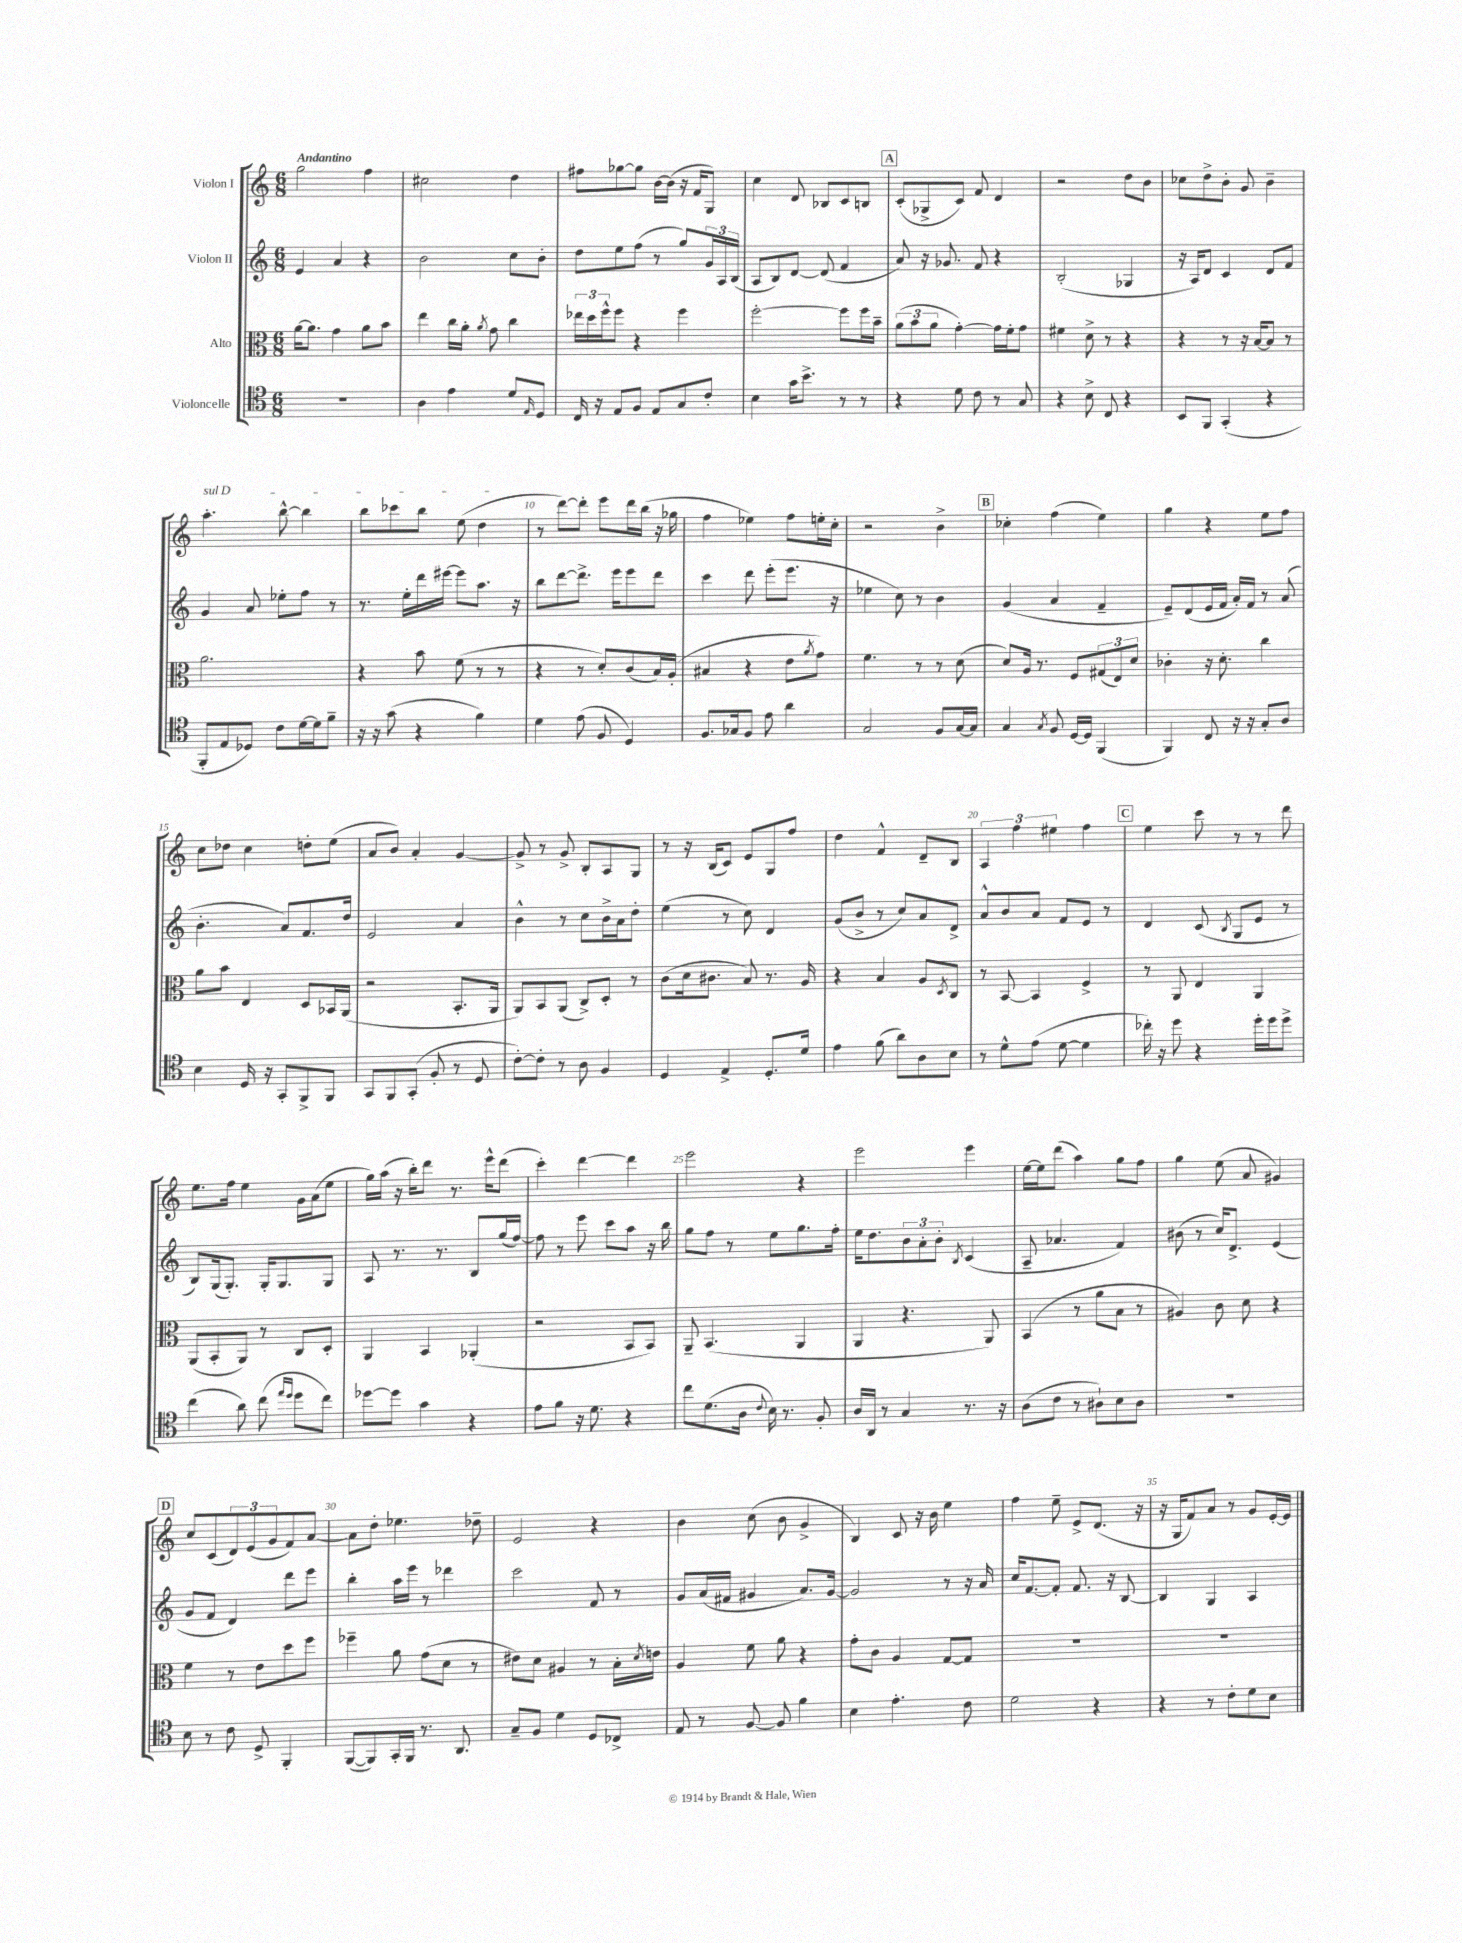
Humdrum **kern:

**kern	**kern	**kern	**kern
*part4	*part3	*part2	*part1
*staff4	*staff3	*staff2	*staff1
*I"Violoncelle	*I"Alto	*I"Violon II	*I"Violon I
*clefC4	*clefC3	*clefG2	*clefG2
*k[]	*k[]	*k[]	*k[]
*M6/8	*M6/8	*M6/8	*M6/8
=1	=1	=1	=1
!	!	!	!LO:TX:a:B:t=Andantino
2.r	[16a\KL	4e/	2gg\
.	8.a\J]	.	.
.	4g\	4a/	.
.	8a\L	4r	4ff\
.	8b\J	.	.
=2	=2	=2	=2
4A\	4ee\	2b\	2cc#X\
4e\	16cc\LL	.	.
.	16a'\JJ	.	.
.	8qa/	.	.
.	8g\	.	.
8d/L	4cc\	8cc\L	4dd\
16qqE/	.	.	.
8D/J	.	8b'\J	.
=3	=3	=3	=3
16C/	24ee-X\LL	8dd\L	8ff#X\L
.	24dd\	.	.
16r	.	.	.
.	24ff^^\J	.	.
8E/L	8ff\J	8ee\	[8gg-X\
8F/J	4r	(8ff\J	8gg-\J]
8E/L	.	8r	[16b\LL
.	.	.	(16b\JJ]
8G/	4ff\	8gg/L)	16r
.	.	.	16f/KL
8c'/J	.	24g/L	8G/J)
.	.	24A/	.
.	.	(24B/JJ	.
=4	=4	=4	=4
4B\	[2ff'\	8A/L	4cc\
.	.	8B/)	.
16g\KL	.	[8d/J	8d/
8.b^\J	.	.	.
.	.	(8d/]	8B-X/L
8r	8ff\L]	4f/	8c/
8r	16ff\L	.	8Bn/J
.	16b~\JJ	.	.
!!LO:REH:place=s1:t=A
=5	=5	=5	=5
4r	(12a\L	8a/)	(8c'/L
.	12b\	.	.
.	.	16r	8G-X^/
.	12a\J	.	.
.	.	8.g-X/	.
8d\	[4g'\)	.	8c/J)
8c\	.	8f/	8f/
8r	16g\LL]	4r	4d/
.	16f'\J	.	.
8G/	8g\J	.	.
=6	=6	=6	=6
4r	4f#X\	(2B'/	2r
8B^\	8d^\	.	.
8C/	8r	.	.
4r	4r	4G-X/	8dd\L
.	.	.	8b\J
=7	=7	=7	=7
8BB/L	4r	16r	8cc-X\L
.	.	16A/KL)	.
8FF/J	.	8d/J	8dd^\
(4GG'/	8r	4c/	8b'\J
.	16r	.	8g/
.	[16B/KL	.	.
4r	8B/J]	8d/L	4b~\
.	8r	8f/J	.
!!LO:LB:g=z
=8	=8	=8	=8
!	!	!	!LO:TX:a:i:t=sul D
8FF'/L	2.a\	4g/	4.aa'\
8E/	.	.	.
8D-X/J)	.	8a/	.
8c\L	.	8ee-X'\L	[8bb^^\
[16d\L	.	8ff\J	4bb\]
16d\J]	.	.	.
8f~\J	.	8r	.
=9	=9	=9	=9
16r	4r	8.r	8bb\L
16r	.	.	.
(8g\	.	.	8ccc-X\
.	.	16ee'\LL	.
4r	8b\	16ddd\	8bb\J
.	.	[16eee#X\JJ	.
.	(8f\	8eee#\L]	(8ee\
4f\)	8r	8.aa\J	4dd\
.	8r	.	.
.	.	16r	.
=10	=10	=10	=10
4d\	4r	8bb\L	8r
.	.	[8ddd\	[8ddd\L)
(8e\	8r	8.ddd^\J]	8ddd'\J]
8F/	8d'/L)	.	8eee\L
.	.	16eee\KL	.
4D/)	(8c/	8eee\	16ddd\L
.	.	.	(16bb\JJ
.	16B/L)	8ddd\J	16r
.	(16A'/JJ	.	16gg-X\
=11	=11	=11	=11
8.F/L	4B#X/	4ccc\	4ff\
16G-X/k	.	.	.
8F/J	4r	8ddd\	4ee-X\)
8e\	.	(8eee'\L	.
4a\	8e\L	8.eee\J	8ff\L
.	8qa/	.	.
.	8g\J)	.	16een'\L
.	.	16r	16cc'\JJ
=12	=12	=12	=12
2G/	4.f\	4ee-X\	2r
.	.	8cc\)	.
.	8r	8r	.
8F/L	8r	4b\	4b^\
[16G/L	(8d\	.	.
16G/JJ]	.	.	.
!!LO:REH:place=s1:t=B
=13	=13	=13	=13
4G/	8d/L)	(4g/	4cc-X'\
.	16A/Jk	.	.
.	8.r	.	.
8qG/	.	.	.
8F/	.	4a/	(4ff\
[16D/LL	8F/L	.	.
16D/JJ]	.	.	.
(4FF/	(12G#X/	4f~/	4ee\)
.	12E/)	.	.
.	12d/J	.	.
=14	=14	=14	=14
4FF/)	4c-X'\	8e~/L)	4gg\
.	.	(8d/	.
8C/	16r	16e/L	4r
.	8.d'\	16f/JJ	.
16r	.	16a'/LL)	.
16r	.	16f/JJ	.
8G'/L	4cc\	8r	8ee\L
8A/J	.	(8a/	8ff\J
!!LO:LB:g=z
=15	=15	=15	=15
4B\	8a\L	4.b'\	8cc\L
.	8b\J	.	8dd-X\J
16D/	4E/	.	4cc\
16r	.	.	.
8GG'/L	.	8a/L)	.
8FF^/	8D/L	8.f/	8ddn'\L
8FF/J	16BB-X/L	.	(8ee\J
.	(16AA/JJ	16dd/Jk	.
=16	=16	=16	=16
8GG/L	2r	2e/	8a/L
8FF/	.	.	8b/J)
(8GG'/J	.	.	4a'/
8F'/	.	.	.
8r	8.BB'/L	4a/	[4g/
8D/	.	.	.
.	16AA/Jk	.	.
=17	=17	=17	=17
[8c'\L)	8AA/L)	4b^^\	8g^/]
8c'\J]	8BB/	.	8r
8r	(8AA/J	8r	8g^/
8A\	8C^/L)	8cc\L	8B'/L
4F/	8D'/J	16b^\L	8A/
.	.	16a\J	.
.	8r	8dd'\J	8G/J
=18	=18	=18	=18
4D/	(8c\L	(4ee\	8r
.	16d\k	.	16r
.	8.c#X\J	.	(16B/KL
4E^/	.	8r	8c/J)
.	8B/)	8cc\)	8e/L
8.D'/L	8.r	4d/	8G/
.	.	.	8ff/J
16d/Jk	16A/	.	.
=19	=19	=19	=19
4e\	4r	(8g/L	4dd\
.	.	8b^/J	.
(8f\	4B/	8r	4f^^/
8a\L)	.	8cc/L)	.
8A\	8A/L	8a/	8d~/L
.	8qD/	.	.
8B\J	8C/J	8d^/J	8B/J
=20	=20	=20	=20
8r	8r	8a^^/L	6A/
8d^^\L	[8BB/	8b/	.
.	.	.	6ff\
(8e\J	4BB/]	8a/J	.
.	.	.	6ee#X\
[8d\	.	8f/L	.
4d\]	4F^/	8e/J	4ff\
.	.	8r	.
!!LO:REH:place=s1:t=C
=21	=21	=21	=21
16cc-X'\)	8r	4d/	4ee\
16r	.	.	.
8dd\	8AA/	.	.
4r	4E/	(8c/	8ccc\
.	.	8qB/	.
.	.	8G/L	8r
16dd'\LL	4AA/	8e/J	8r
16dd\J	.	.	.
8dd^\J	.	8r	8ddd\
!!LO:LB:g=z
=22	=22	=22	=22
(4cc\	(8AA/L	8B/L)	8.ee\L
.	8BB'/	(16G/k	.
.	.	8.G'/J)	16ff\Jk
8a\)	8AA/J)	.	4ee\
(8cc\	8r	16G'/KL	.
.	.	8.G/	.
16qqee/LL	.	.	.
16qqdd/JJ	.	.	.
8dd\L	8C/L	.	16g\LL
.	.	.	(16a\J
8cc\J)	8D'/J	8G/J	8ee\J
=23	=23	=23	=23
[8dd-X\L	4AA/	8A/	16gg\LL)
.	.	.	(16aa\JJ
8dd-\J]	.	8.r	16r
.	.	.	16bb'\KL)
4g\	4BB/	.	8ddd\J
.	.	8.r	.
.	.	.	8.r
4r	(4AA-X'/	8B/L	.
.	.	.	16eee^^\KL
.	.	(16gg/L	(8ddd\J
.	.	[16ff/JJ)	.
=24	=24	=24	=24
8e\L	2r	8ff\]	4ccc'\)
8f\J	.	8r	.
16r	.	8eee\	[4ddd\
8.d\	.	.	.
.	.	8ccc\L	.
4r	8BB/L	8aa\J	4ddd\]
.	8BB/J)	16r	.
.	.	16bb\	.
=25	=25	=25	=25
8cc\L	8AA~/	8gg\L	2eee\
(8.d\	(4.BB/	8ff\J	.
.	.	8r	.
16A\Jk	.	.	.
8qqc/	.	.	.
16B\)	.	8ee\L	.
8.r	.	.	.
.	4AA/	8.gg\	4r
8F'/	.	.	.
.	.	16ff'\Jk	.
=26	=26	=26	=26
16A/LL	4AA/	16ee\KL	2eee\
16AA/JJ	.	8.dd\	.
8r	.	.	.
4G/	4.r	12b\	.
.	.	12a'\	.
.	.	12b'\J	.
.	.	8qB/	.
8.r	.	(4c/	4eee\
.	8AA/)	.	.
16r	.	.	.
=27	=27	=27	=27
(8A\L	(4BB/	8A~/	[16ee\LL
.	.	.	16ee\J]
8c\J	.	4.a-X/	(8ddd\J
8r	8r	.	4aa\)
8A#X`\L)	8a\L	.	.
8B\	8B\J	4f/)	8gg\L
8A#\J	8r	.	8ff\J
=28	=28	=28	=28
2.r	4A#X/)	(8b#X\	4gg\
.	.	8r	.
.	8c\	16cc/KL)	(8ee\
.	.	8.d^/J	.
.	8d\	.	8a/
.	4r	(4e/	4g#X/)
!!LO:LB:g=z
!!LO:REH:place=s1:t=D
=29	=29	=29	=29
8B\	4f\	8g/L	8cc/L
8r	.	8f/J	(8c/
8c\	8r	4d/)	12d/)
.	.	.	(12e/
8D^/	8e\L	.	.
.	.	.	12g/
4FF'/	8dd\	8ddd\L	8f/)
.	8ff\J	8eee\J	[8a/J
=30	=30	=30	=30
([8FF/L	4ff-X~\	4bb'\	8a\L]
8FF/])	.	.	8dd'\J
16GG'/L	8a\	16aa\LL	4.ee-X\
16FF/JJ	.	16eee\JJ	.
8.r	(8g\L	8r	.
.	8d\J	4ddd-X\	.
8.AA/	.	.	.
.	8r	.	8dd-X~\
=31	=31	=31	=31
8G~/L	8e#X\L)	2ccc\	2e/
8F/J	8d\J	.	.
4d\	4A#X/	.	.
8D/L	8r	8f/	4r
8C-X^/J	16B'\LL	8r	.
.	8qd/	.	.
.	16en\JJ	.	.
=32	=32	=32	=32
8E/	4A/	8g/L	4b\
8r	.	(16a/L	.
.	.	16f#X/JJ	.
[8F/	8f\	4g#X/	(8cc\
8F/]	8a\	.	8b\
4f\	4r	8.a/L)	4g^/
.	.	[16g#/Jk	.
=33	=33	=33	=33
4B\	8g'\L	2g#/]	4B/)
.	8c\J	.	.
4.e'\	4A/	.	8c/
.	.	.	16r
.	.	.	16b\
.	[8G/L	8r	4ee\
8c\	8G/J]	16r	.
.	.	16a/	.
=34	=34	=34	=34
2d\	2.r	16cc/KL	4ff\
.	.	[8.f/	.
.	.	8f'/J]	8ee~\
.	.	8.f/	8e^/L
4r	.	.	(8.d/J
.	.	16r	.
.	.	[8B/	.
.	.	.	16r
=35	=35	=35	=35
4r	2.r	4B/]	16r
.	.	.	16G/KL
.	.	.	8f/)
8r	.	4G/	8a/J
8c'\L	.	.	8r
8d\	.	4A/	8g/L
8B\J	.	.	[16e'/L
.	.	.	16e/JJ]
==	==	==	==
*-	*-	*-	*-
